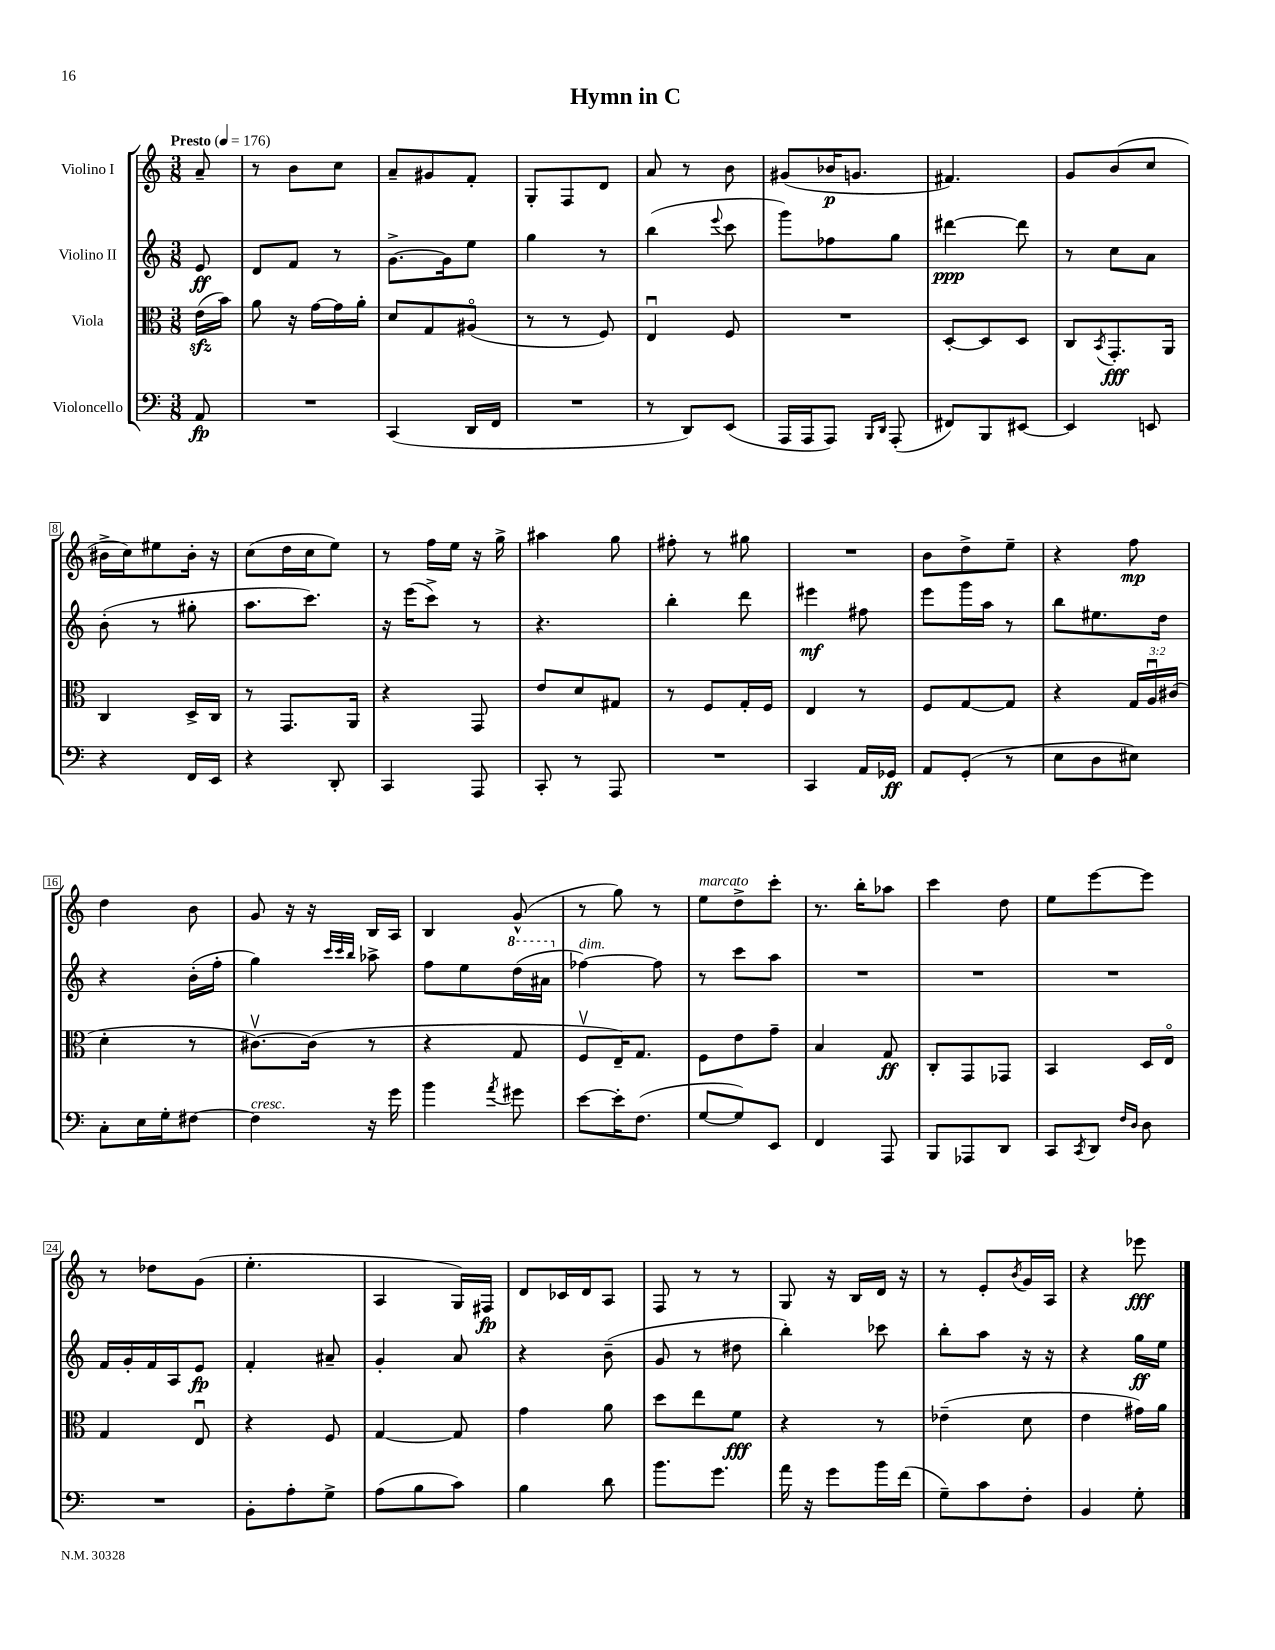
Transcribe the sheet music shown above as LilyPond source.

\header { title = "Hymn in C" }
<<
\new StaffGroup <<
\new Staff = "s0" \with { instrumentName = "Violino I" } {
    \clef treble \key c \major \numericTimeSignature \time 3/8 \partial 8 \tempo "Presto" 4 = 176
    a'8-- |
    r8 b'8 c''8 |
    a'8-- gis'8 f'8-. |
    g8-. f8 d'8 |
    a'8 r8 b'8 |
    gis'8( bes'16\p g'8. |
    fis'4.) |
    g'8 b'8( c''8 |
    bis'16-> c''16) eis''8 bis'16-. r16 |
    c''8( d''16 c''16 e''8) |
    r8 f''16 e''16 r16 g''16-> |
    ais''4 g''8 |
    fis''8-. r8 gis''8 |
    R4. |
    b'8 d''8-> e''8-- |
    r4 f''8\mp |
    d''4 b'8 |
    g'8 r16 r16 b16 a16 |
    b4 g'8-^( |
    r8 g''8) r8 |
    e''8^\markup { \italic "marcato" } d''8-> c'''8-. |
    r8. b''16-. aes''8 |
    c'''4 d''8 |
    e''8 e'''8~ e'''8 |
    r8 des''8 g'8( |
    e''4.-. |
    a4 g16) fis16\fp |
    d'8 ces'16 d'16 a8 |
    f8 r8 r8 |
    g8 r16 b16 d'16 r16 |
    r8 e'8-. \acciaccatura { b'8 } g'16 a16 |
    r4 ees'''8\fff \bar "|." |
}
\new Staff = "s1" \with { instrumentName = "Violino II" } {
    \clef treble \key c \major \numericTimeSignature \time 3/8 \partial 8
    e'8\ff |
    d'8 f'8 r8 |
    g'8.~-> g'16 e''8 |
    g''4 r8 |
    b''4( \appoggiatura { e'''8 } c'''8 |
    g'''8) fes''8 g''8 |
    dis'''4~\ppp dis'''8 |
    r8 c''8 a'8 |
    b'8-.( r8 gis''8-. |
    a''8. c'''8.) |
    r16 e'''16( c'''8->) r8 |
    r4. |
    b''4-. d'''8 |
    eis'''4\mf fis''8 |
    e'''8 g'''16 a''16 r8 |
    b''8 eis''8. d''16 |
    r4 b'16-.( f''16-. |
    g''4) \grace { c'''32 c'''32 b''32 } aes''8-> |
    f''8 e''8 \ottava #1 d'''16( ais''16 \ottava #0 |
    fes''4~^\markup { \italic "dim." }) fes''8 |
    r8 c'''8 a''8 |
    R4. |
    R4. |
    R4. |
    f'16 g'16-. f'16 a16 e'8\fp |
    f'4-. ais'8-- |
    g'4-. a'8 |
    r4 b'8--( |
    g'8 r8 dis''8 |
    b''4-.) ces'''8 |
    b''8-. a''8 r16 r16 |
    r4 g''16\ff e''16 \bar "|." |
}
\new Staff = "s2" \with { instrumentName = "Viola" } {
    \clef alto \key c \major \numericTimeSignature \time 3/8 \override Staff.TupletNumber.text = #tuplet-number::calc-fraction-text \partial 8
    e'16\sfz( b'16) |
    a'8 r16 g'16~ g'16 a'16-. |
    d'8 g8 ais8\flageolet( |
    r8 r8 f8) |
    e4\downbow f8 |
    R4. |
    d8~-. d8 d8 |
    c8 \acciaccatura { b,8 } g,8.-.\fff a,16 |
    c4 d16-> c16 |
    r8 g,8. a,16 |
    r4 g,8 |
    e'8 d'8 gis8 |
    r8 f8 g16-. f16 |
    e4 r8 |
    f8 g8~ g8 |
    r4 \tuplet 3/2 { g16 a16\downbow cis'16( } |
    d'4-. r8 |
    cis'8.~\upbow) cis'16( r8 |
    r4 g8 |
    f8\upbow e16--) g8. |
    f8 e'8 g'8-- |
    b4 g8\ff |
    c8-. g,8 ges,8 |
    b,4 d16 e16\flageolet |
    g4 e8\downbow |
    r4 f8 |
    g4~ g8 |
    g'4 a'8 |
    d''8 e''8 f'8\fff |
    r4 r8 |
    ees'4--( d'8 |
    e'4 gis'16) a'16 \bar "|." |
}
\new Staff = "s3" \with { instrumentName = "Violoncello" } {
    \clef bass \key c \major \numericTimeSignature \time 3/8 \partial 8
    a,8\fp |
    R4. |
    c,4( d,16 f,16 |
    R4. |
    r8 d,8) e,8( |
    a,,16 a,,16 a,,8) \grace { b,,16 d,16 } a,,8-.( |
    fis,8) b,,8 eis,8~ |
    eis,4 e,8 |
    r4 f,16 e,16 |
    r4 d,8-. |
    c,4 a,,8 |
    c,8-. r8 a,,8 |
    R4. |
    c,4 a,16 ges,16\ff |
    a,8 g,8-.( r8 |
    e8 d8 eis8) |
    c8-. e16 g16-. fis8~ |
    fis4^\markup { \italic "cresc." } r16 g'16 |
    b'4 \acciaccatura { a'8 } gis'8 |
    e'8~ e'16-. f8.( |
    g8~ g8) e,8 |
    f,4 a,,8 |
    b,,8 aes,,8 d,8 |
    c,8 \acciaccatura { c,8 } d,8 \grace { f16 d16 } d8 |
    R4. |
    b,8-. a8-. g8-> |
    a8( b8 c'8) |
    b4 d'8 |
    b'8. g'8. |
    a'16 r16 g'8 b'16 f'16( |
    g8--) c'8 f8-. |
    b,4 g8-. \bar "|." |
}
>>
>>
\layout { \context { \Score \override BarNumber.stencil = #(make-stencil-boxer 0.1 0.3 ly:text-interface::print) } }
